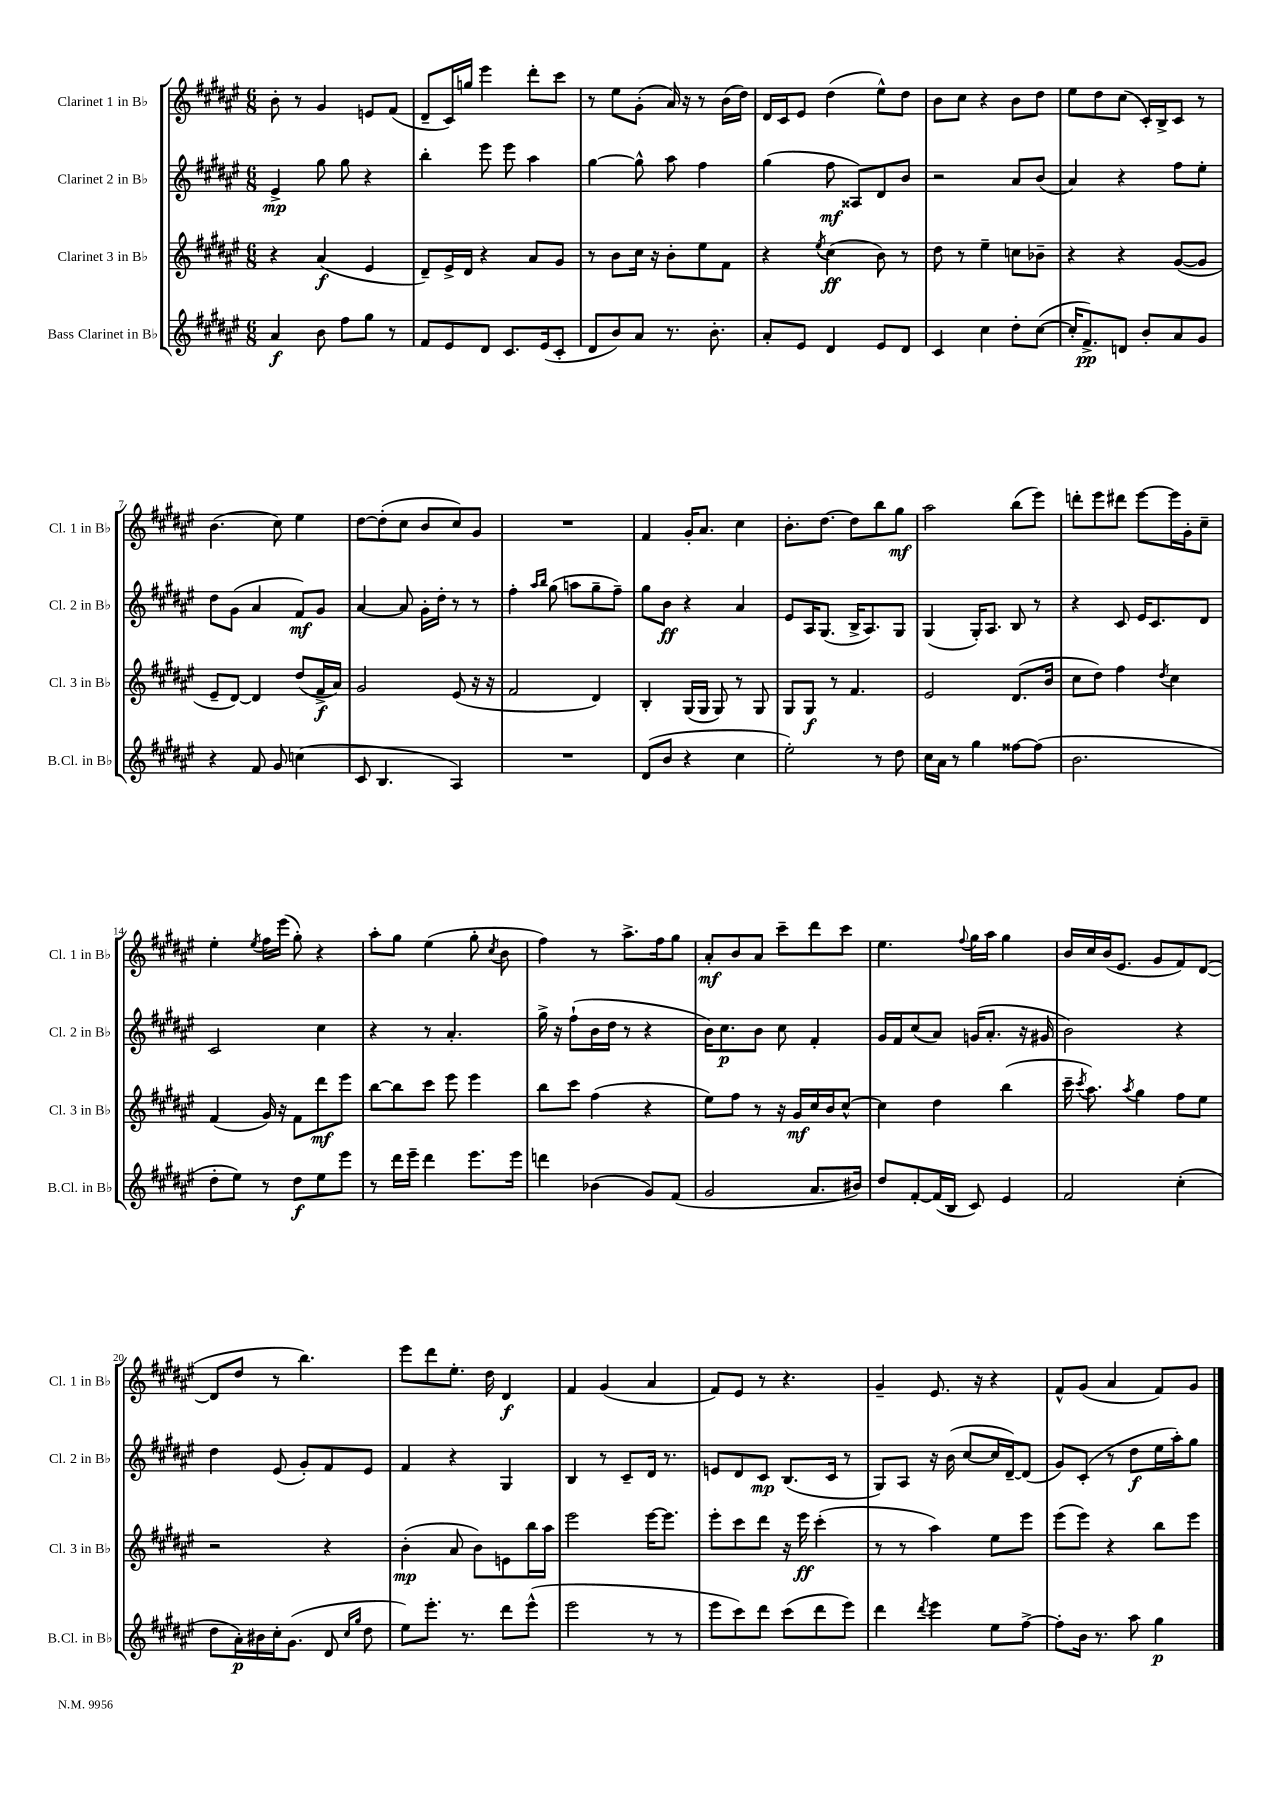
<<
\new StaffGroup <<
\new Staff = "s0" \with { instrumentName = "Clarinet 1 in Bb" shortInstrumentName = "Cl. 1 in Bb" } {
    \clef treble \key fis \major \numericTimeSignature \time 6/8
    \autoBeamOff b'8-. r8 gis'4 e'8[ fis'8]( |
    dis'8[-- cis'16) g''16] eis'''4 dis'''8[-. cis'''8] |
    r8 eis''8[ gis'8]-.( ais'16) r16 r8 b'16[( dis''16]) |
    dis'16[ cis'16 eis'8] dis''4( eis''8[-^) dis''8] |
    b'8[ cis''8] r4 b'8[ dis''8] |
    eis''8[ dis''8 cis''8]( cis'16[-.) b16-> cis'8] r8 |
    b'4.( cis''8) eis''4 |
    dis''8[~ dis''8-.( cis''8] b'8[ cis''8) gis'8] |
    R2. |
    fis'4 gis'16[-. ais'8.] cis''4 |
    b'8.[-. dis''8.]~ dis''8[ b''8 gis''8]\mf |
    ais''2 b''8[( eis'''8]) |
    d'''8[-. eis'''8 dis'''8] eis'''8[~ eis'''16 gis'16-. cis''8]-- |
    eis''4-. \acciaccatura { eis''8 } fis''16[ eis'''16]( gis''8-.) r4 |
    ais''8[-. gis''8] eis''4( gis''8-. \acciaccatura { cis''8 } b'8 |
    fis''4) r8 ais''8.[-> fis''16 gis''8] |
    ais'8[-.\mf b'8 ais'8] cis'''8[-- dis'''8 cis'''8] |
    eis''4. \appoggiatura { fis''8 } gis''16[ ais''16] gis''4 |
    b'16[ cis''16 b'16( eis'8.] gis'8[ fis'8) dis'8]~( |
    dis'8[ dis''8] r8 b''4.) |
    eis'''8[ dis'''8 eis''8.]-. dis''16 dis'4\f |
    fis'4 gis'4( ais'4 |
    fis'8[) eis'8] r8 r4. |
    gis'4-- eis'8. r16 r4 |
    fis'8[-^ gis'8]( ais'4 fis'8[) gis'8] \bar "|." |
}
\new Staff = "s1" \with { instrumentName = "Clarinet 2 in Bb" shortInstrumentName = "Cl. 2 in Bb" } {
    \clef treble \key fis \major \numericTimeSignature \time 6/8
    \autoBeamOff eis'4->\mp gis''8 gis''8 r4 |
    b''4-. eis'''8 eis'''8 ais''4 |
    gis''4~ gis''8-^ ais''8 fis''4 |
    gis''4( fis''8\mf aisis8[) dis'8 b'8] |
    r2 ais'8[ b'8]( |
    ais'4) r4 fis''8[ eis''8]-. |
    dis''8[ gis'8]( ais'4 fis'8[\mf) gis'8] |
    ais'4~ ais'8 gis'16[-. dis''16]-. r8 r8 |
    fis''4-. \grace { ais''16[ b''16] } gis''8( a''8[ gis''8-- fis''8]--) |
    gis''8[ b'8]\ff r4 ais'4 |
    eis'8[ ais16 gis8.]( b16[-> ais8.) gis8] |
    gis4( gis16[-.) ais8.] b8 r8 |
    r4 cis'8 eis'16[ cis'8. dis'8] |
    cis'2 cis''4 |
    r4 r8 ais'4.-. |
    gis''16-> r16 fis''8[-!( b'16 dis''16] r8 r4 |
    b'16[) cis''8.\p b'8] cis''8 fis'4-. |
    gis'16[ fis'16 cis''8( ais'8]) g'16[( ais'8.]-. r16 gis'16 |
    b'2) r4 |
    dis''4 eis'8( gis'8[-.) fis'8 eis'8] |
    fis'4 r4 gis4 |
    b4 r8 cis'8[-- dis'16] r8. |
    e'8[ dis'8 cis'8]\mp b8.[( cis'16] r8 |
    gis8[) ais8] r16 b'16( cis''8[~ cis''16 dis'16~--) dis'8]( |
    gis'8[) cis'8]-.( r8 dis''8[\f eis''16 ais''16-.) gis''8] \bar "|." |
}
\new Staff = "s2" \with { instrumentName = "Clarinet 3 in Bb" shortInstrumentName = "Cl. 3 in Bb" } {
    \clef treble \key fis \major \numericTimeSignature \time 6/8
    \autoBeamOff r4 ais'4\f( eis'4 |
    dis'8[--) eis'16-> dis'16] r4 ais'8[ gis'8] |
    r8 b'8[ cis''16] r16 b'8[-. eis''8 fis'8] |
    r4 \acciaccatura { eis''8 } cis''4\ff( b'8) r8 |
    dis''8 r8 eis''4-- c''8[ bes'8]-- |
    r4 r4 gis'8[~( gis'8] |
    eis'8[-- dis'8]~) dis'4 dis''8[( fis'16->\f ais'16]) |
    gis'2 eis'8( r16 r16 |
    fis'2 dis'4) |
    b4-. gis16[( gis16] gis8) r8 gis8 |
    gis8[ gis8]\f r8 fis'4. |
    eis'2 dis'8.[( b'16] |
    cis''8[ dis''8]) fis''4 \acciaccatura { dis''8 } cis''4 |
    fis'4( gis'16) r16 fis'8[ dis'''8\mf eis'''8] |
    b''8[~ b''8 cis'''8] eis'''8 eis'''4 |
    b''8[ cis'''8] fis''4( r4 |
    eis''8[) fis''8] r8 r16 gis'16[\mf cis''16 b'16 cis''8]~-^ |
    cis''4 dis''4 b''4( |
    cis'''16-- \acciaccatura { cis'''8 } ais''8.) \acciaccatura { ais''8 } gis''4 fis''8[ eis''8] |
    r2 r4 |
    b'4-.\mp( ais'8 b'8[) e'8 b''16 ais''16] |
    eis'''2 eis'''16[~ eis'''8.] |
    eis'''8[-. cis'''8 dis'''8] r16 eis'''16\ff cis'''4-.( |
    r8 r8 ais''4) eis''8[ eis'''8] |
    eis'''8[( eis'''8]) r4 b''8[ eis'''8] \bar "|." |
}
\new Staff = "s3" \with { instrumentName = "Bass Clarinet in Bb" shortInstrumentName = "B.Cl. in Bb" } {
    \clef treble \key fis \major \numericTimeSignature \time 6/8
    \autoBeamOff ais'4\f b'8 fis''8[ gis''8] r8 |
    fis'8[ eis'8 dis'8] cis'8.[ eis'16( cis'8]-. |
    dis'8[ b'8) ais'8] r8. b'8.-. |
    ais'8[-. eis'8] dis'4 eis'8[ dis'8] |
    cis'4 cis''4 dis''8[-. cis''8]~( |
    cis''16[-. fis'8.->\pp) d'8] b'8[-. ais'8 gis'8] |
    r4 fis'8 gis'8 c''4( |
    cis'8 b4. ais4) |
    R2. |
    dis'8[( b'8] r4 cis''4 |
    eis''2-.) r8 dis''8 |
    cis''16[ ais'16] r8 gis''4 fisis''8[~ fisis''8]( |
    b'2. |
    dis''8[-. eis''8]) r8 dis''8[\f eis''8 eis'''8] |
    r8 dis'''16[ eis'''16]-- dis'''4 eis'''8.[ eis'''16] |
    d'''4 bes'4( gis'8[) fis'8]( |
    gis'2 ais'8.[ bis'16]) |
    dis''8[ fis'8~-. fis'16( b16] cis'8) eis'4 |
    fis'2 cis''4-.( |
    dis''8[ ais'16-.\p) bis'16 cis''16-. gis'8.]( dis'8 \grace { cis''16[ gis''16] } dis''8 |
    eis''8[) eis'''8.]-. r8. dis'''8[ eis'''8]-^( |
    eis'''2 r8 r8 |
    eis'''8[ cis'''8) dis'''8] cis'''8[( dis'''8 eis'''8]) |
    dis'''4 \acciaccatura { dis'''8 } eis'''4 eis''8[ fis''8]~-> |
    fis''8[-. b'16] r8. ais''8 gis''4\p \bar "|." |
}
>>
>>
